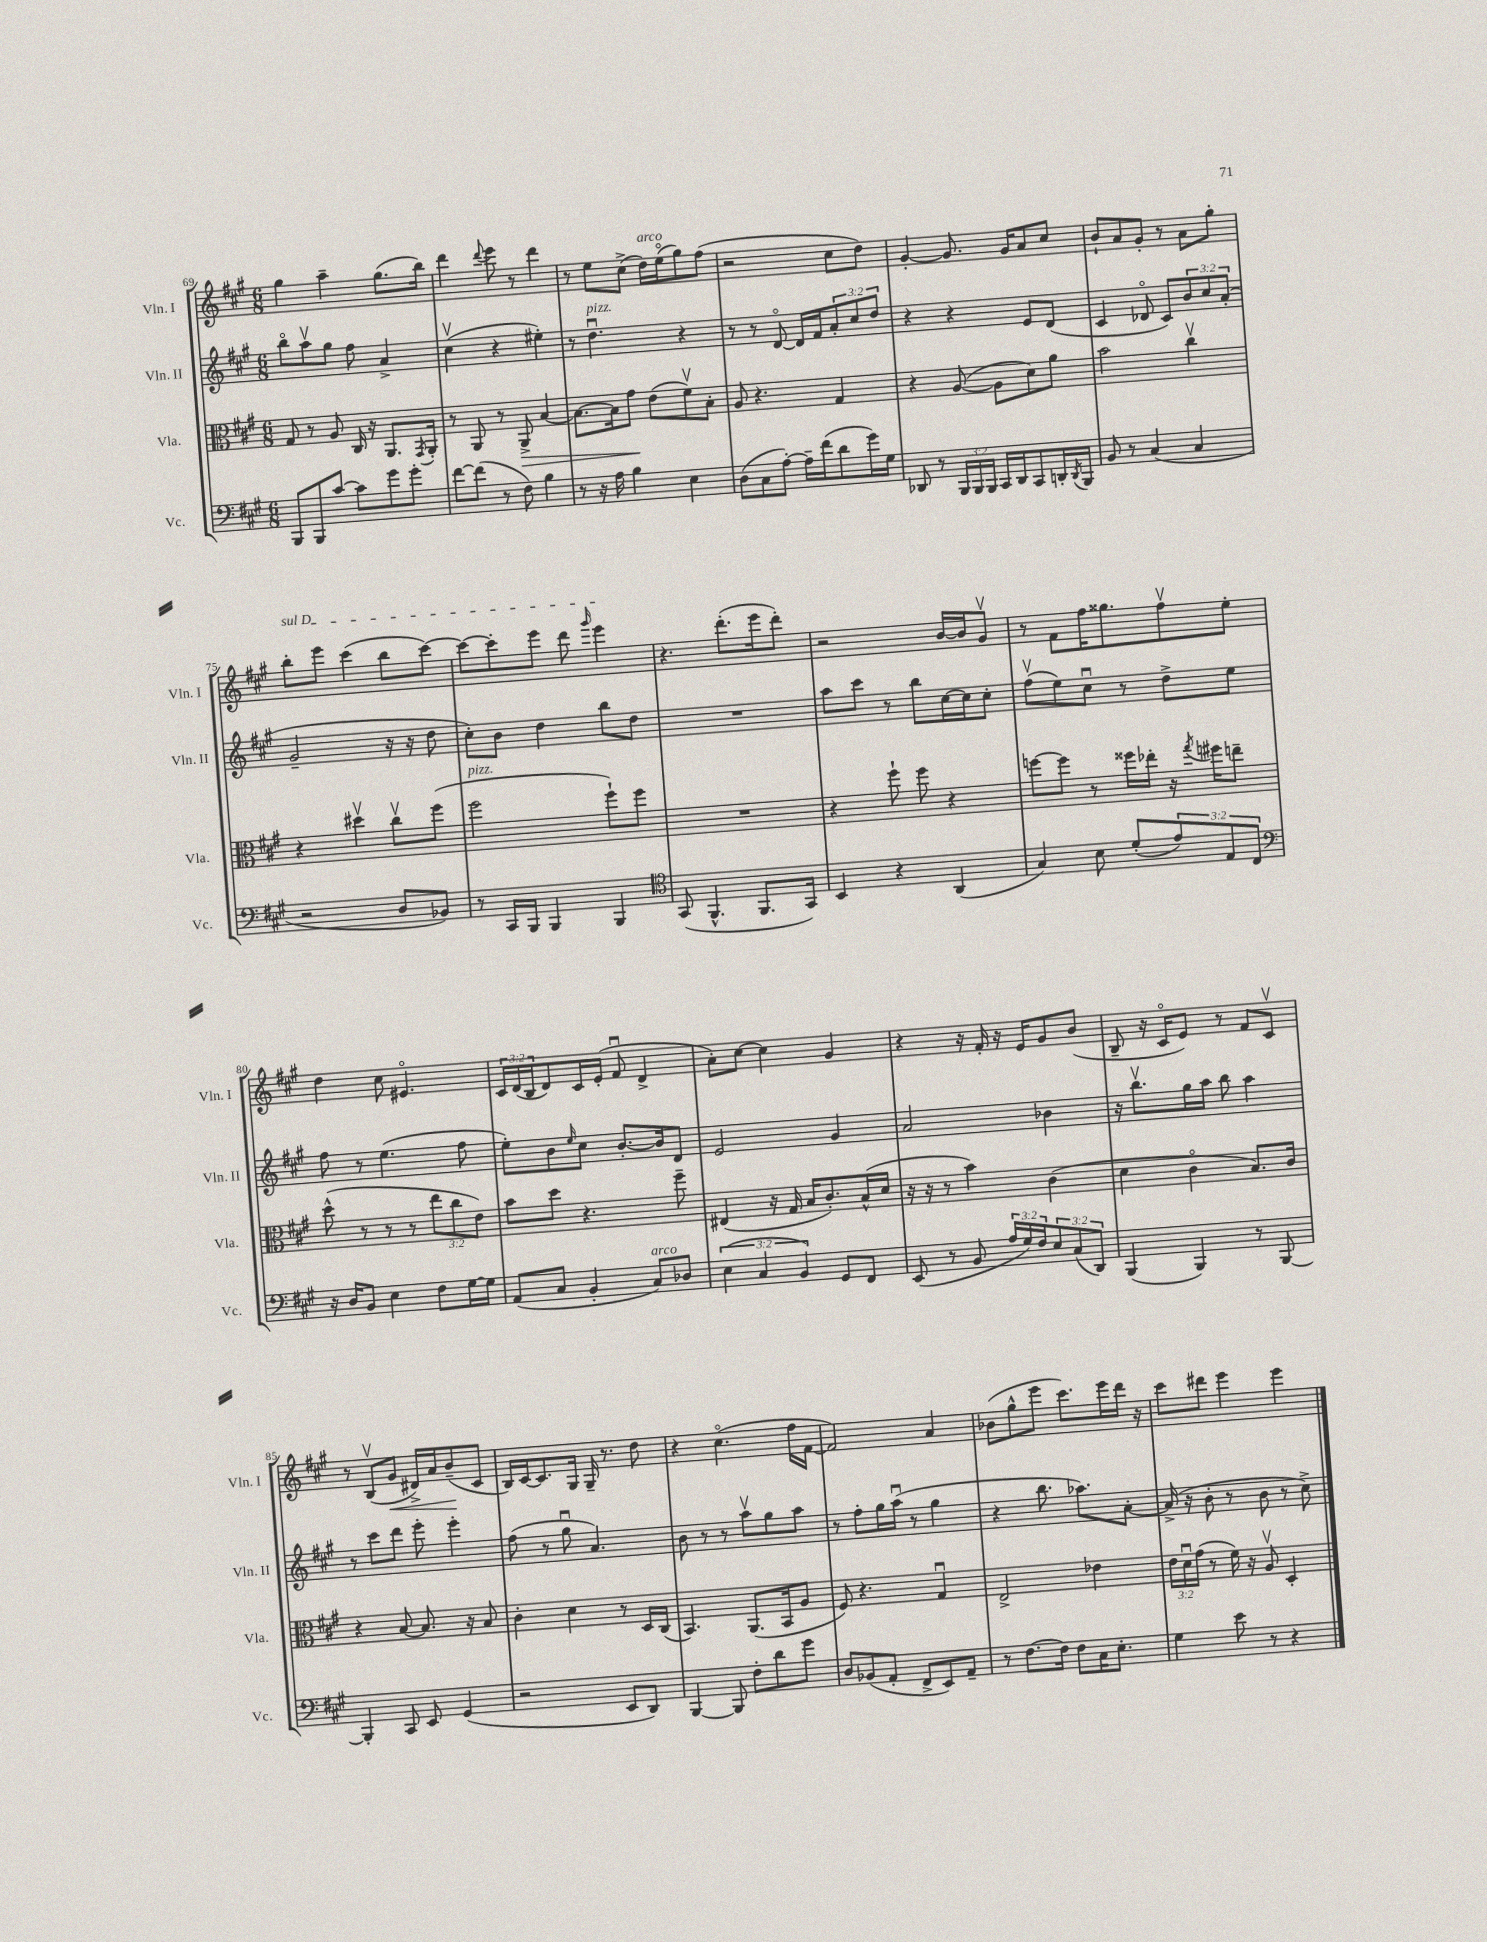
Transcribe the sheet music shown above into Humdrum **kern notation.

**kern	**kern	**kern	**kern
*staff4	*staff3	*staff2	*staff1
*clefF4	*clefC3	*clefG2	*clefG2
*k[f#c#g#]	*k[f#c#g#]	*k[f#c#g#]	*k[f#c#g#]
*M6/8	*M6/8	*M6/8	*M6/8
8BBB	8G#	8bbo	4gg#
8BBB	8r	8aav	.
[8c#	8A	8gg#	4aa~
8c#]	16C#	8ff#	.
.	16r	.	.
8g#	8.AA	4a^	(8.gg#
8g#'	.	.	.
.	8qGG#	.	.
.	16AA'	.	16bb)
=	=	=	=
[8f#	8r	(4cc#v	4ddd
(8f#]	8AA	.	.
.	.	.	8qqddd
8r	8r	4r	8eee
8F#)	8AA^	.	8r
4B	[4B	4ee#')	4ddd
=	=	=	=
8r	8.B_	8r	8r
16r	.	4.ddu	8ee
16A	16B]	.	.
4B	8g#	.	(8cc#^
.	(8e	.	16dd)
.	.	.	(16eeo
4E	8f#v)	4r	8gg#)
.	8B'	.	(8ff#
=	=	=	=
(8D	8A	8r	2r
8C#	4.r	8r	.
[8A')	.	[8do	.
16A~]	.	16d]	.
(16f#	.	16f#	.
8d	4G#	12a'	8cc#
.	.	12cc#	.
16g#)	.	.	8dd)
.	.	12dd	.
16G#	.	.	.
=	=	=	=
8DD-	4r	4r	[4g#'
8r	.	.	.
24BBB	([8A	4r	8.g#]
24BBB	.	.	.
24BBB	.	.	.
16CC#	8A]	.	.
16DD-	.	.	16g#
8CC#	8d)	8e	8a
16DD'	8a	(8d	8cc#
8qDD	.	.	.
16BBB	.	.	.
=	=	=	=
8BB	2b	4c#	8b`
8r	.	.	8a
(4C#	.	8d-o	8g#'
.	.	8c#)	8r
4C#	4cc#v	12b	8a
.	.	12cc#	.
.	.	.	8gg#'
.	.	(12a'	.
=	=	=	=
2r	4r	2g#~	8bb'
.	.	.	8eee
.	4dd#v	.	(4ccc#
8D	8cc#v	16r	8bb
.	.	16r	.
8BB-)	(8ff#	8dd	[8ccc#)
=	=	=	=
8r	2ff#	8cc#')	8ccc#_
16CC#	.	8b	8ccc#']
16BBB	.	.	.
4BBB	.	4dd	8eee
.	.	.	8ddd
.	.	.	16qqggg#
4BBB	8ff#`)	8bb	4eee
.	8ff#	8dd	.
=	=	=	=
*clefC4	*	*	*
(8GG#	2.r	2.r	4.r
4.FF#^^	.	.	.
.	.	.	(8.ddd'
8.FF#	.	.	.
.	.	.	16eee
.	.	.	8ddd')
16GG#)	.	.	.
=	=	=	=
4BB	4r	8aa	2r
.	.	8ccc#	.
4r	8ff#`	8r	.
.	8ff#	8bb	.
(4AA	4r	[16cc#	[16b
.	.	16cc#]	16b]
.	.	8cc#'	8g#v
=	=	=	=
4G#)	[8ff	(8ff#v	8r
.	8ff]	8ee)	8f#
8B	8r	8cc#u	16ff#
.	.	.	8.gg##
(8d'	16ff##	8r	.
.	16ee-'	.	.
12e)	16r	8dd^	8ff#v
.	8qgg#	.	.
.	16ff#	.	.
12E	.	.	.
.	8ee~	8ee	8ee'
12C#	.	.	.
=	=	=	=
*clefF4	*	*	*
16r	(8dd^^	8ff#	4dd
16D	.	.	.
8BB	8r	8r	.
4E	8r	(4.ee	8cc#
.	8r	.	4.e#o
8F#	12ee	.	.
.	12cc#	.	.
[16G#	.	8ff#	.
.	12e)	.	.
16G#]	.	.	.
=	=	=	=
(8AA	8b	8ee')	24c#
.	.	.	(24d
.	.	.	24B
8C#	8dd	8b	8d)
.	.	16qqee	.
4BB'	4.r	8cc#	16c#
.	.	.	(16e'
.	.	[8.b'	8f#u
8C#)	.	.	4d^
.	.	16b]	.
8D-	8ff#~	8d	.
=	=	=	=
(6E	(4E#	2e	8a')
.	.	.	[8cc#
6C#	.	.	.
.	16r	.	4cc#]
.	16G#	.	.
6BB)	.	.	.
.	16B	.	.
.	8.c#')	.	.
8GG#	.	4g#	4g#
8FF#	(16B^^	.	.
.	16d	.	.
=	=	=	=
(8EE	16r	2a	4r
.	16r	.	.
8r	8r	.	.
8BB	4b)	.	16r
.	.	.	16f#'
24A	.	.	16r
24G#)	.	.	.
.	.	.	16e
24F#	.	.	.
12E	(4c#	4b-	8g#
(12C#	.	.	.
.	.	.	(8b
12DD)	.	.	.
=	=	=	=
(4BBB	4d	16r	8B~
.	.	8.bbv	.
.	.	.	16r
.	.	.	16c#o
4BBB)	4c#o	16gg#	8e)
.	.	16aa	.
.	.	8bb	8r
8r	8.B)	4aa	8f#
[8BBB	.	.	8c#v
.	16c#	.	.
=	=	=	=
4BBB']	4r	8r	8r
.	.	8ccc#	(8Bv
8CC#	[8B	8ddd	8g#
8EE	8.B]	8eee'	16d#^)
.	.	.	16a
(4GG#	.	4eee'	(8b~
.	16r	.	.
.	8B	.	8c#
=	=	=	=
2r	4c#'	(8ff#	16B)
.	.	.	[16c#
.	.	8r	8.c#]
.	4d	8gg#u	.
.	.	.	16G#
.	.	4.a)	16G#~
.	.	.	8.r
8EE	8r	.	.
8DD)	16D	.	8dd
.	(16C#	.	.
=	=	=	=
[4BBB	4.BB)	8b	4r
.	.	8r	.
8BBB]	.	8r	(4.cc#o
8F#'	(8.AA	8aav	.
8d	.	8gg#	.
.	16BB	.	.
8g#	8A	8aa	16ff#
.	.	.	[16f#
=	=	=	=
8D	8F#)	8r	2f#])
(8BB-	4.r	8ff#'	.
8AA'	.	16gg#	.
.	.	(16aau	.
8FF#^	.	8r	.
8EE)	4G#u	4gg#	4a
8AA~	.	.	.
=	=	=	=
8r	2E^	4r	(8b-
[8.F#	.	.	8gg#^^
.	.	8.bb	8eee
16F#]	.	.	.
8F#	.	.	8.ccc#)
.	.	8.aa-)	.
16C#	4e-	.	.
8.E'	.	.	16eee
.	.	[8a'	16ddd
.	.	.	16r
=	=	=	=
4G#	24e	(16a^]	8ccc#
.	24du	.	.
.	.	16r	.
.	(24g#	.	.
.	8r	8b'	8ddd#
8e	16f#)	8r	4eee
.	16r	.	.
8r	8Av	8b	.
4r	4D'	8r	4eee
.	.	8cc#^)	.
==	==	==	==
*-	*-	*-	*-
